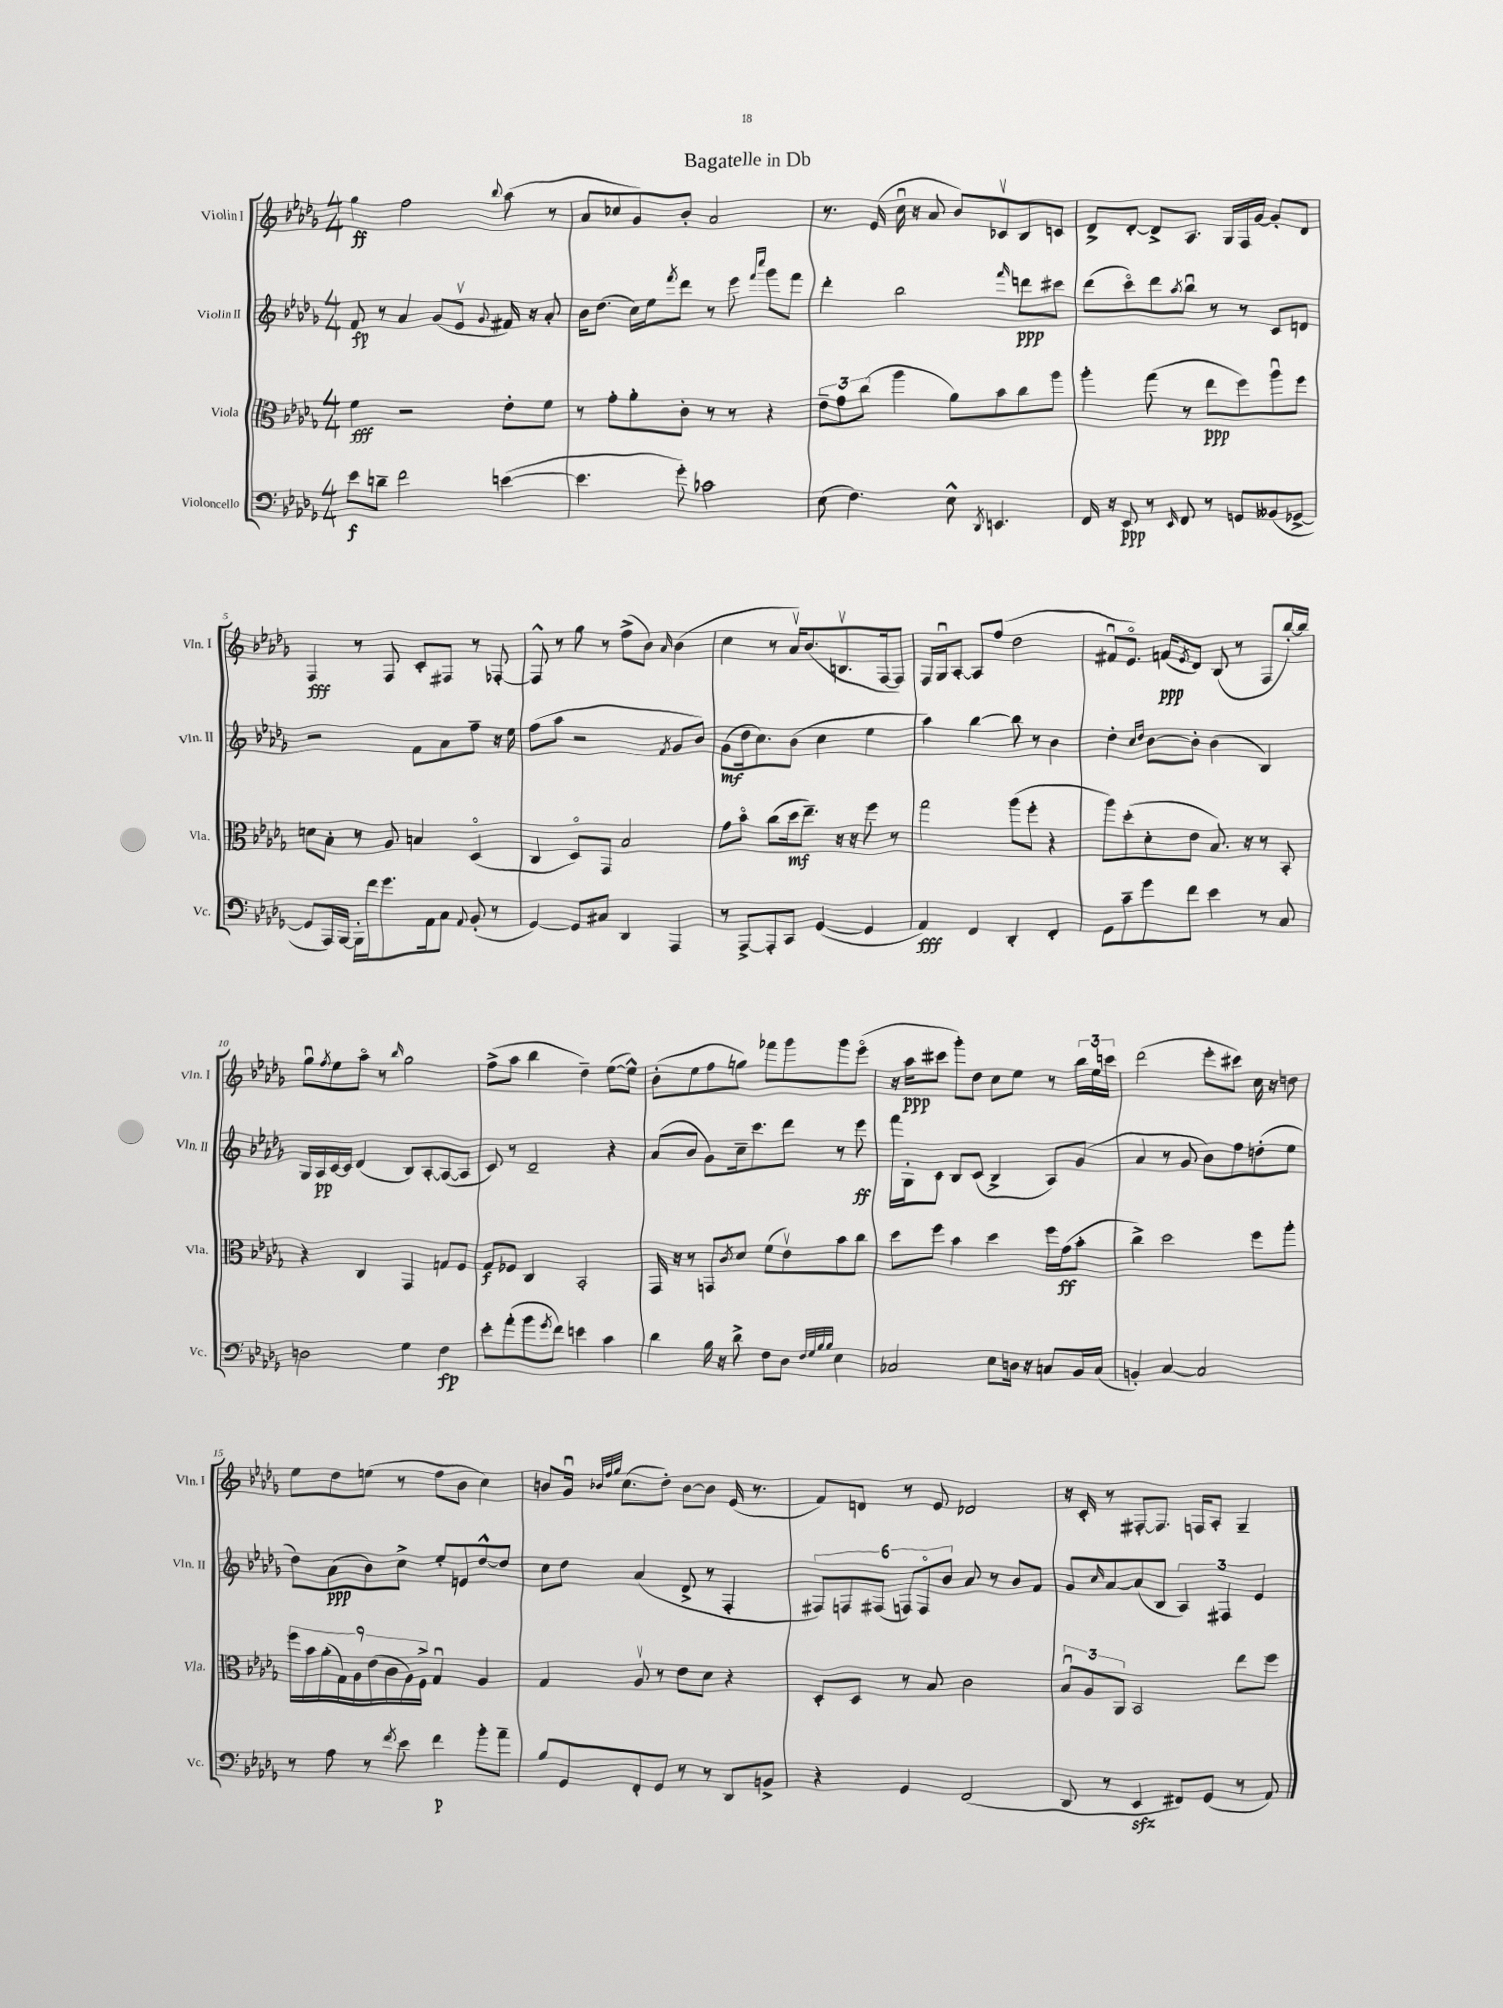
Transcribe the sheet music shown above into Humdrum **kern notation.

**kern	**dynam	**kern	**dynam	**kern	**dynam	**kern	**dynam
*part4	*part4	*part3	*part3	*part2	*part2	*part1	*part1
*staff4	*staff4	*staff3	*staff3	*staff2	*staff2	*staff1	*staff1
*I"Violoncello	*	*I"Viola	*	*I"Violin II	*	*I"Violin I	*
*I'Vc.	*	*I'Vla.	*	*I'Vln. II	*	*I'Vln. I	*
*clefF4	*	*clefC3	*	*clefG2	*	*clefG2	*
*k[b-e-a-d-g-]	*	*k[b-e-a-d-g-]	*	*k[b-e-a-d-g-]	*	*k[b-e-a-d-g-]	*
*M4/4	*	*M4/4	*	*M4/4	*	*M4/4	*
=1	=1	=1	=1	=1	=1	=1	=1
8e-\L	f	4f\	fff	8f/	fp	4gg-\	ff
8dn~\J	.	.	.	8r	.	.	.
2f\	.	2r	.	4a-/	.	2ff\	.
.	.	.	.	(8g-/L	.	.	.
.	.	.	.	8e-v/J	.	.	.
.	.	.	.	8qqg-/	.	8qqbb-/	.
([4en\	.	8e-'\L	.	16f#X/)	.	(8aa-\	.
.	.	.	.	16r	.	.	.
.	.	8f\J	.	8a-'/	.	8r	.
=2	=2	=2	=2	=2	=2	=2	=2
4.e\]	.	8r	.	16b-\KL	.	8a-/L	.
.	.	.	.	(8.dd-\J	.	.	.
.	.	8g-'\L	.	.	.	8cc-X/	.
.	.	8a-'\	.	16cc\LL)	.	8g-/)	.
.	.	.	.	16ee-\J	.	.	.
.	.	.	.	8qfff/	.	.	.
8g-'\)	.	8c'\J	.	8ddd-\J	.	8b-'/J	.
2c-X\	.	8r	.	8r	.	2a-/	.
.	.	8r	.	8eee-\	.	.	.
.	.	.	.	16qqfff/LL	.	.	.
.	.	.	.	16qqcccc/JJ	.	.	.
.	.	4r	.	8ggg-\L	.	.	.
.	.	.	.	8fff\J	.	.	.
=3	=3	=3	=3	=3	=3	=3	=3
(8E-\	.	12e-~\L	.	4ddd-'\	.	8.r	.
.	.	12g-\	.	.	.	.	.
4.F\)	.	.	.	.	.	.	.
.	.	(12cc\J	.	.	.	.	.
.	.	.	.	.	.	(16e-/	.
.	.	4aa-\	.	2bb-\	.	16ccu\	.
.	.	.	.	.	.	16r	.
.	.	.	.	.	.	8a-/	.
8E-^^\	.	8a-\L)	.	.	.	8b-/L)	.
8qDD-/	.	.	.	.	.	.	.
4.EEn/	.	8b-\	.	.	.	8c-Xv/	.
.	.	.	.	16qqfff/	.	.	.
.	.	8cc\	.	8dddn\L	ppp	8B-/	.
.	.	8aa-\J	.	8ccc#X\J	.	8cn/J	.
=4	=4	=4	=4	=4	=4	=4	=4
16FF/	.	4aa-'\	.	(8ddd-\L	.	8d-^/L	.
16r	.	.	.	.	.	.	.
8EE-/	ppp	.	.	8ccc\)	.	[8d-'/J	.
8r	.	(8gg-\	.	8ddd-\	.	8d-^/L]	.
16qqEE-/	.	.	.	8qaa-/	.	.	.
8FF/	.	8r	.	8bb-u\J	.	8.A-/J	.
8r	.	8ee-\L	ppp	8r	.	.	.
.	.	.	.	.	.	16G-/LL	.
8GGn/L	.	8ff\)	.	8r	.	16F/	.
.	.	.	.	.	.	[16g-/JJ	.
(8BB--X/	.	8aa-u\	.	8c/L	.	8g-'/L]	.
[8GG-X^/J	.	8ff\J	.	8dn/J	.	8d-/J	.
!!LO:LB:g=z
=5	=5	=5	=5	=5	=5	=5	=5
8GG-/L]	.	8dn\L	.	2r	.	4F/	fff
16AAA-/L)	.	8B-'\J	.	.	.	.	.
[16BBB-/JJ	.	.	.	.	.	.	.
16BBB-'\LL]	.	8r	.	.	.	8r	.
16f\J	.	.	.	.	.	.	.
8.g-\	.	8A-/	.	.	.	8F/	.
.	.	4Bn/	.	8f\L	.	8c'/L	.
16AA-\k	.	.	.	.	.	.	.
8C\J	.	.	.	8a-\	.	8F#X/J	.
8qqAA-/	.	.	.	.	.	.	.
(8BB-'/	.	(4D-/	.	8ff~\J	.	8r	.
8r	.	.	.	16r	.	[8F-X'/	.
.	.	.	.	16ee-\	.	.	.
=6	=6	=6	=6	=6	=6	=6	=6
[4GG-/)	.	4C/	.	(8ff\L	.	8F-^^/]	.
.	.	.	.	8aa-\J	.	8r	.
8GG-/L]	.	8D-/L)	.	2r	.	8gg-\	.
8C#X/J	.	8GG-/J	.	.	.	8r	.
4DD-/	.	2B-/	.	.	.	(8ff^\L	.
.	.	.	.	.	.	8b-\J)	.
.	.	.	.	8qf/	.	16qqa-/	.
4AAA-/	.	.	.	8g-/L	.	(4b-\	.
.	.	.	.	8b-/J)	.	.	.
=7	=7	=7	=7	=7	=7	=7	=7
8r	.	8g-\L	.	(8g-\L	mf	4cc\	.
[8AAA-^/L	.	8b-\J	.	16dd-\k	.	.	.
.	.	.	.	8.cc\)	.	.	.
8AAA-'/]	.	(8cc\L	.	.	.	8r	.
8CC/J	.	16dd-\k	mf	(8b-\J	.	16a-v/KL)	.
.	.	8.ee-~\J)	.	.	.	(8.b-/	.
([4GG-/	.	.	.	4cc\	.	.	.
.	.	16r	.	.	.	8.Bnv/	.
.	.	16r	.	.	.	.	.
4GG-/]	.	8ff\	.	4ee-\	.	.	.
.	.	.	.	.	.	[16F/k	.
.	.	8r	.	.	.	8F/J])	.
=8	=8	=8	=8	=8	=8	=8	=8
4AA-/)	fff	2gg-\	.	4aa-\)	.	16F/LL	.
.	.	.	.	.	.	16G-u/J	.
.	.	.	.	.	.	[8A-'/J	.
4FF/	.	.	.	[4bb-\	.	8A-/L]	.
.	.	.	.	.	.	(8ff/J	.
4DD-'/	.	(8aa-\L	.	8bb-\]	.	2dd-\	.
.	.	8ff'\J	.	8r	.	.	.
4FF'/	.	4r	.	4b-\	.	.	.
=9	=9	=9	=9	=9	=9	=9	=9
8GG-\L	.	8aa-\L)	.	4dd-'\	.	8f#Xu/L	.
8c~\	.	(8dd-'\	.	.	.	8.e-/J)	.
.	.	.	.	16qqcc/LL	.	.	.
.	.	.	.	16qqdd-/JJ	.	.	.
8g-\	.	8d-'\	.	[8b-\L	.	.	.
.	.	.	.	.	.	(16fn/KL	ppp
.	.	.	.	.	.	8qe-/	.
8f\J	.	8e-\J	.	8b-'\J]	.	8d-/J)	.
4e-\	.	8.B-/)	.	(4b-\	.	(8B-/	.
.	.	.	.	.	.	8r	.
.	.	16r	.	.	.	.	.
8r	.	8r	.	4B-/)	.	8F/L	.
8C/	.	8BB-'/	.	.	.	[16bb-'/L)	.
.	.	.	.	.	.	16bb-/JJ]	.
!!LO:LB:g=z
=10	=10	=10	=10	=10	=10	=10	=10
2Dn\	.	4r	.	16G-/LL	.	8gg-u\L	.
.	.	.	.	16A-/	pp	.	.
.	.	.	.	.	.	8qff/	.
.	.	.	.	[16c/	.	8ee-\	.
.	.	.	.	16c/JJ]	.	.	.
.	.	4C/	.	(4d-/	.	8aa-\J	.
.	.	.	.	.	.	8r	.
.	.	.	.	.	.	16qqbb-/	.
4G-\	.	4GG-/	.	8B-/L)	.	2gg-\	.
.	.	.	.	[8A-'/	.	.	.
4F\	fp	8Gn/L	.	(8A-/_	.	.	.
.	.	8F/J	.	8A-/J]	.	.	.
=11	=11	=11	=11	=11	=11	=11	=11
8e-'\L	.	8G-/L	f	8c/)	.	(8ff^\L	.
(8a-'\	.	8F-X/J	.	8r	.	8aa-\J	.
8b-\	.	4C/	.	2d-~/	.	4bb-\	.
8qg-/	.	.	.	.	.	.	.
8f\J)	.	.	.	.	.	.	.
4en\	.	2BB-'/	.	.	.	4dd-~\)	.
4c\	.	.	.	4r	.	([8ee-\L	.
.	.	.	.	.	.	8ee-^^\J])	.
=12	=12	=12	=12	=12	=12	=12	=12
4d-\	.	16GG-/	.	(8a-/L	.	(8b-'\L	.
.	.	16r	.	.	.	.	.
.	.	8r	.	8b-/J	.	8ee-\	.
16B-\	.	8GGn/L	.	8g-\L)	.	8ff\	.
16r	.	.	.	.	.	.	.
.	.	8qc/	.	.	.	.	.
8d-^\	.	8d-/J	.	16cc~\k	.	8ggn\J)	.
.	.	.	.	8.ccc\	.	.	.
8F\L	.	(8f\L	.	.	.	8fff-X\L	.
8D-\J	.	8e-v\)	.	8ddd-\J	.	8ggg-\	.
32qqF/LLL	.	.	.	.	.	.	.
32qqG-/	.	.	.	.	.	.	.
32qqB-/	.	.	.	.	.	.	.
32qqB-/JJJ	.	.	.	.	.	.	.
4E-\	.	8b-\	.	8r	.	8ggg-\	.
.	.	8cc\J	.	8eee-\	ff	(8eee-\J	.
=13	=13	=13	=13	=13	=13	=13	=13
2C-X/	.	8dd-\L	.	16fff\LL	.	16r	.
.	.	.	.	16G-'\J	.	16aa-\KL	ppp
.	.	8ff\J	.	8c\J	.	8ccc#X\J	.
.	.	4b-\	.	8B-/L	.	8ggg-'\L)	.
.	.	.	.	(8c/J	.	8dd-\J	.
8E-\L	.	4dd-\	.	4B-^/	.	8cc\L	.
16Dn\Jk	.	.	.	.	.	8ee-\J	.
16r	.	.	.	.	.	.	.
8Cn/L	.	16ff\LL	.	8A-/L)	.	8r	.
.	.	(16g-\J	ff	.	.	.	.
16BB-/L	.	8b-'\J	.	(8g-/J	.	24bb-\LL	.
.	.	.	.	.	.	24ee-\	.
(16C/JJ	.	.	.	.	.	.	.
.	.	.	.	.	.	24cccn\JJ	.
=14	=14	=14	=14	=14	=14	=14	=14
4BBn'/)	.	4cc^\)	.	4a-/	.	(2ddd-\	.
[4C/	.	2dd-\	.	8r	.	.	.
.	.	.	.	8g-/	.	.	.
2C/]	.	.	.	8b-\L)	.	8eee-'\L	.
.	.	.	.	8ff\	.	8ccc#X\J)	.
.	.	8ff\L	.	(8ddn'\	.	16cc\	.
.	.	.	.	.	.	16r	.
.	.	8aa-'\J	.	8ee-\J	.	8ddn\	.
!!LO:LB:g=z
=15	=15	=15	=15	=15	=15	=15	=15
8r	.	18ff\LL	.	8dd-\L)	.	8ee-\L	.
.	.	18b-\	.	.	.	.	.
.	.	(18a-'\	.	.	.	.	.
8A-\	.	.	.	(8a-\	ppp	8dd-\	.
.	.	18G-\)	.	.	.	.	.
.	.	18A-\	.	.	.	.	.
8r	.	.	.	8b-\)	.	(8een\J	.
.	.	(18e-\	.	.	.	.	.
.	.	18c\	.	.	.	.	.
8qf/	.	.	.	.	.	.	.
8e-\	.	.	.	8cc^\J	.	8r	.
.	.	18A-\)	.	.	.	.	.
.	.	18F^\JJ	.	.	.	.	.
4f\	p	4G-u/	.	8ee-'/L	.	8ff\L	.
.	.	.	.	8en/	.	8b-\J	.
8b-'\L	.	4A-/	.	[8dd-^^/	.	4cc\)	.
8a-~\J	.	.	.	8dd-/J]	.	.	.
=16	=16	=16	=16	=16	=16	=16	=16
8B-/L	.	4G-/	.	8cc\L	.	8bn/L	.
8GG-/	.	.	.	8dd-\J	.	16g-u/Jk	.
.	.	.	.	.	.	32qqb-X/LLL	.
.	.	.	.	.	.	32qqff/	.
.	.	.	.	.	.	32qqgg-/JJJ	.
.	.	.	.	.	.	(8.cc\L	.
8FF'/	.	8A-v/	.	(4a-/	.	.	.
8GG-/J	.	8r	.	.	.	8dd-'\J)	.
8r	.	8e-\L	.	8d-^/	.	[8b-\L	.
8r	.	8d-\J	.	8r	.	8b-\J]	.
8DD-/L	.	4r	.	4F'/	.	(16e-/	.
.	.	.	.	.	.	8.r	.
8BBn^/J	.	.	.	.	.	.	.
=17	=17	=17	=17	=17	=17	=17	=17
4r	.	8D-'/L	.	12F#X/L)	.	8f/L)	.
.	.	.	.	12Fn/	.	.	.
.	.	8D-/J	.	.	.	8dn/J	.
.	.	.	.	(12F#X/J	.	.	.
4GG-/	.	8r	.	12Fn/L)	.	8r	.
.	.	.	.	12F/	.	.	.
.	.	8B-/	.	.	.	8e-/	.
.	.	.	.	12b-/J	.	.	.
(2FF/	.	2c\	.	8a-/	.	2d-X/	.
.	.	.	.	8r	.	.	.
.	.	.	.	8b-/L	.	.	.
.	.	.	.	8f/J	.	.	.
=18	=18	=18	=18	=18	=18	=18	=18
8DD-/	.	12B-u/L	.	8g-/L	.	16r	.
.	.	.	.	.	.	16c'/	.
.	.	12A-/	.	.	.	.	.
.	.	.	.	16qqcc/	.	.	.
8r	.	.	.	[8a-/	.	8r	.
.	.	12AA-/J	.	.	.	.	.
4EE-zz/	.	2BB-/	.	(8a-/]	.	[8F#X'/L	.
.	.	.	.	8B-/J	.	8.F#/J]	.
8FF#X/L)	.	.	.	6A-/)	.	.	.
.	.	.	.	.	.	16Fn/KL	.
(8GG-/J	.	.	.	.	.	8A-'/J	.
.	.	.	.	6F#X/	.	.	.
8r	.	8ee-\L	.	.	.	4G-~/	.
.	.	.	.	6e-/	.	.	.
8AA-/)	.	8ff\J	.	.	.	.	.
==	==	==	==	==	==	==	==
*-	*-	*-	*-	*-	*-	*-	*-
